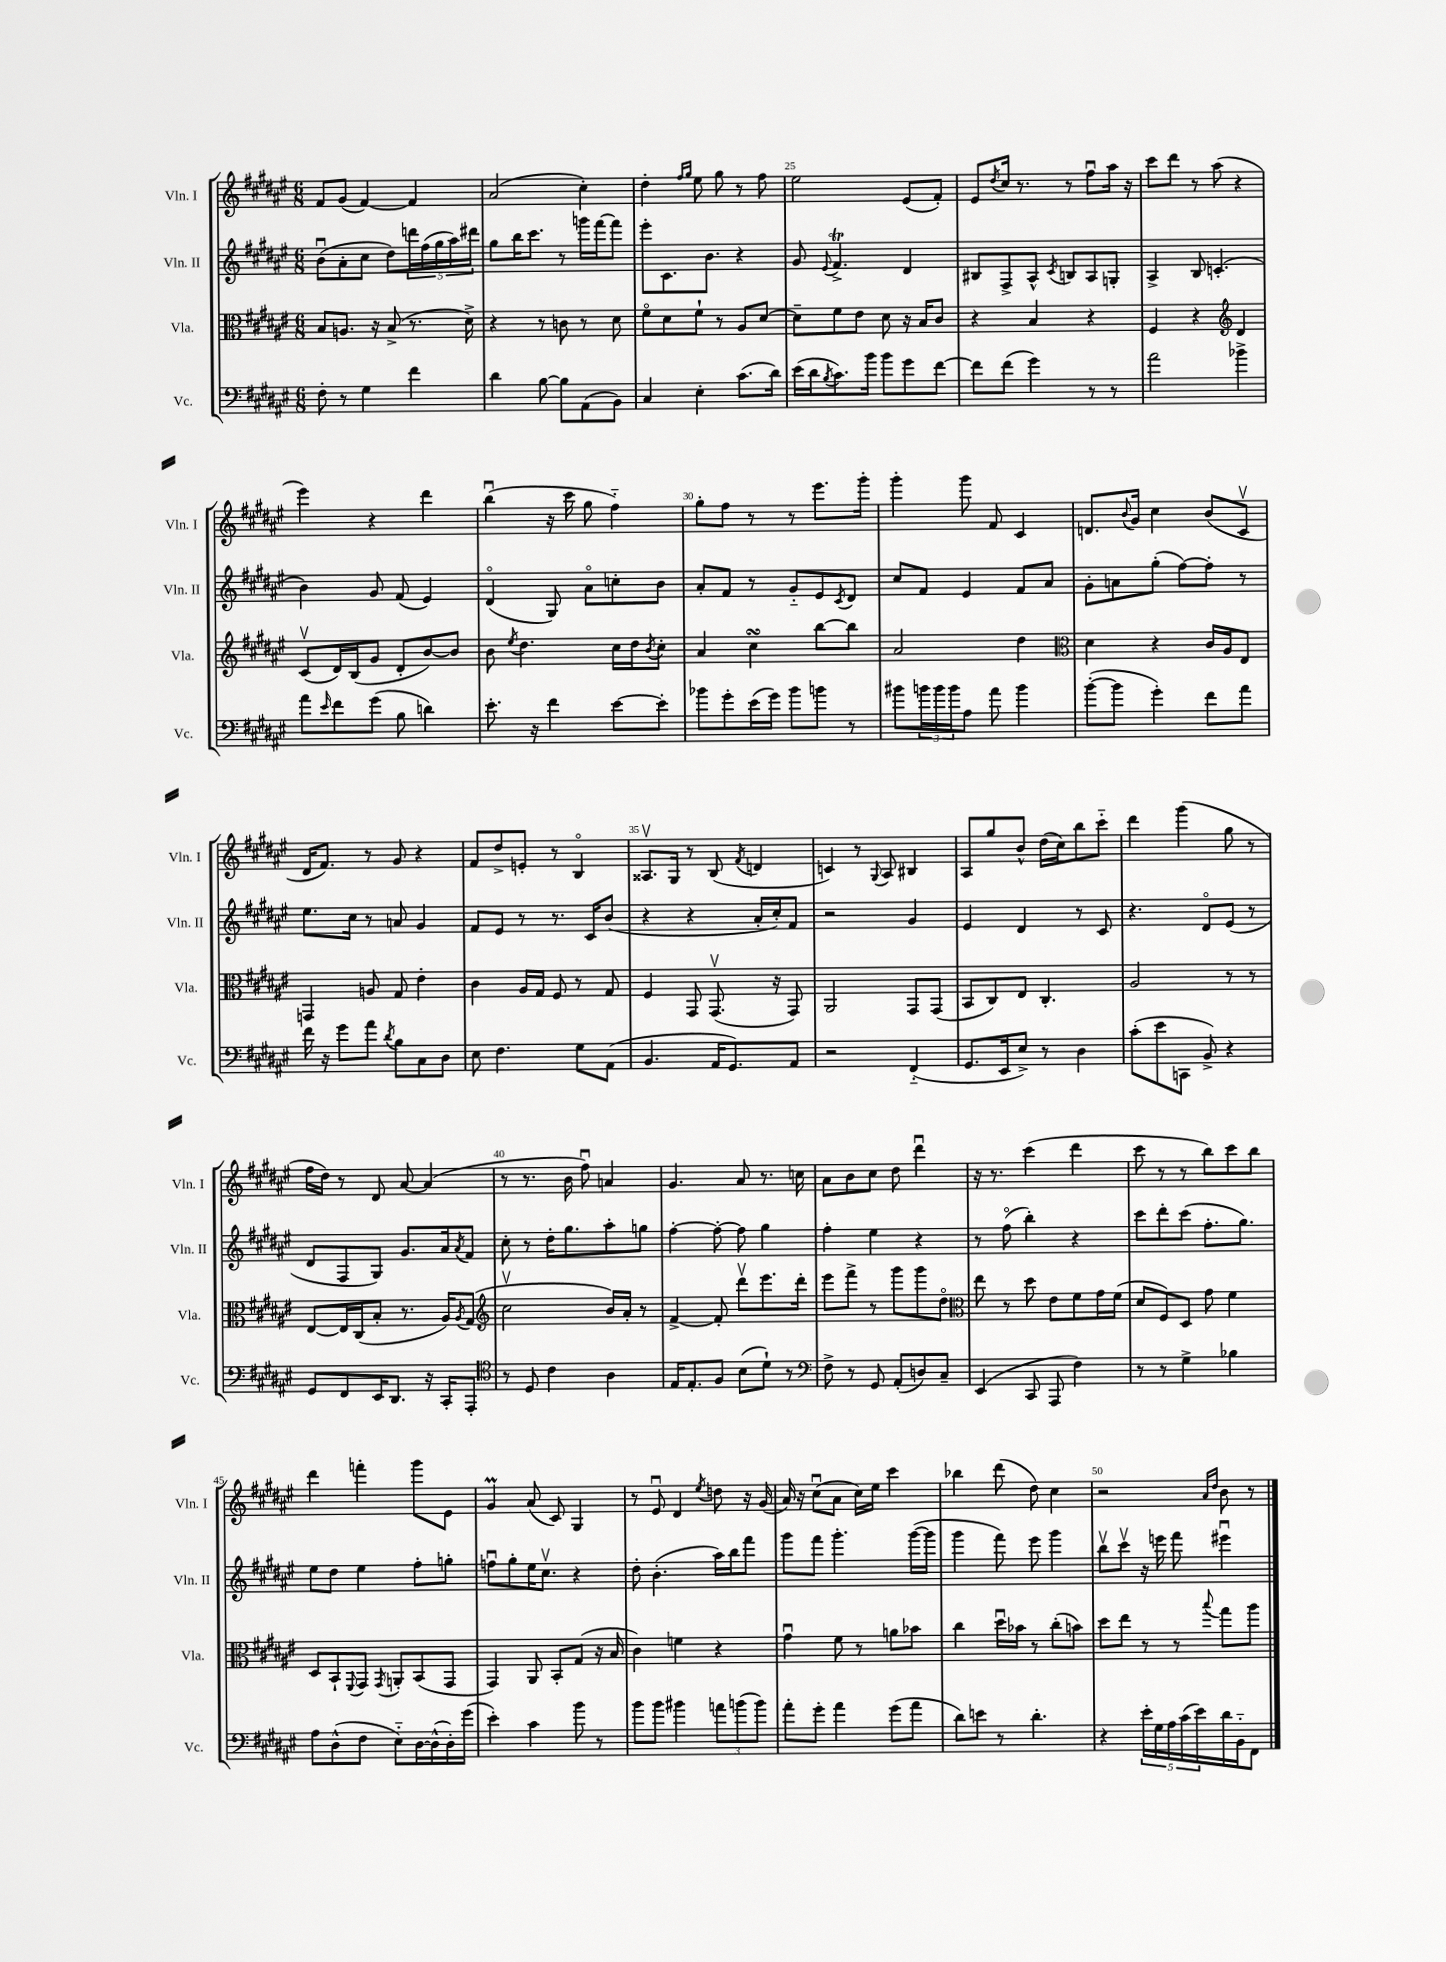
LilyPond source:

<<
\new StaffGroup <<
\new Staff = "s0" \with { instrumentName = "Vln. I" shortInstrumentName = "Vln. I" } {
    \clef treble \key fis \major \numericTimeSignature \time 6/8
    fis'8 gis'8( fis'4~) fis'4 |
    ais'2( cis''4-.) |
    dis''4-. \grace { fis''16 gis''16 } eis''8 gis''8 r8 fis''8 |
    eis''2 eis'8( fis'8-.) |
    eis'8 \acciaccatura { dis''8 } cis''16 r8. r8 fis''8\downbow ais''16 r16 |
    cis'''8 dis'''8 r8 ais''8( r4 |
    eis'''4) r4 dis'''4 |
    b''4\downbow( r16 cis'''16 gis''8 fis''4-_) |
    gis''8-. fis''8 r8 r8 eis'''8. gis'''16-. |
    gis'''4-. gis'''8 fis'8 cis'4 |
    d'8. \appoggiatura { b'8 } gis'16 cis''4 b'8( cis'8\upbow |
    dis'16 fis'8.) r8 gis'8 r4 |
    fis'8 dis''8-> e'8-. r8 b4\flageolet |
    aisis8.\upbow gis16 r8 b8( \acciaccatura { fis'8 } d'4 |
    c'4) r8 \appoggiatura { gis8 } ais8 bis4 |
    ais8 gis''8 b'8-^ dis''16( cis''16) b''8 cis'''8-_ |
    dis'''4 gis'''4( gis''8 r8 |
    fis''16 dis''16) r8 dis'8 ais'8~ ais'4( |
    r8 r8. b'16 fis''8\downbow) a'4 |
    gis'4. ais'8 r8. c''16 |
    ais'8 b'8 cis''8 dis''8 dis'''4\downbow |
    r16 r8. cis'''4( dis'''4 |
    cis'''8 r8 r8 b''8) cis'''8 b''8 |
    dis'''4 f'''4-. gis'''8 eis'8 |
    gis'4\prall ais'8( cis'8) gis4 |
    r8 eis'8\downbow dis'4 \acciaccatura { eis''8 } d''8 r16 gis'16( |
    ais'16) r16 cis''8\downbow( ais'8 cis''16) eis''16 cis'''4 |
    bes''4 dis'''8( dis''8) cis''4 |
    r2 \grace { ais'16 dis''16 } b'8 r8 \bar "|." |
}
\new Staff = "s1" \with { instrumentName = "Vln. II" shortInstrumentName = "Vln. II" } {
    \clef treble \key fis \major \numericTimeSignature \time 6/8
    b'8\downbow( ais'8-. cis''8 dis''8) \tuplet 5/4 { d'''16 fis''16( gis''16 ais''16) dis'''16 } |
    gis''8 b''16 cis'''8. r8 g'''16 fis'''16~ fis'''8 |
    eis'''8-. cis'8. b'8. r4 |
    gis'8 \appoggiatura { eis'8 } fis'4.->\trill dis'4 |
    bis8 fis8-> ais8-^ \acciaccatura { cis'8 } b8 ais8 g8-. |
    ais4-> b8 c'4.-.( |
    b'4) gis'8 fis'8( eis'4) |
    dis'4\flageolet( gis8) ais'8\flageolet c''8-. b'8 |
    ais'8-. fis'8 r8 gis'8-_ eis'8 \acciaccatura { cis'8 } dis'8 |
    cis''8 fis'8 eis'4 fis'8 ais'8 |
    gis'8-. a'8 gis''8-.( fis''8~) fis''8-. r8 |
    eis''8. cis''16 r8 a'8 gis'4 |
    fis'8 eis'8 r8 r8. cis'16 b'8( |
    r4 r4 ais'16-. cis''16-.) fis'8 |
    r2 gis'4 |
    eis'4 dis'4 r8 cis'8 |
    r4. dis'8\flageolet eis'8( r8 |
    dis'8 fis8 gis8) gis'8. ais'16 \acciaccatura { ais'8 } fis'8 |
    cis''8-. r8 dis''16-. gis''8. ais''8-. g''8 |
    fis''4~-. fis''8~-. fis''8 gis''4 |
    fis''4-. eis''4 r4 |
    r8 fis''8\flageolet( b''4-.) r4 |
    cis'''8 dis'''8-. cis'''8( fis''8.-. gis''8.) |
    eis''8 dis''8 eis''4 fis''8-. g''8-. |
    f''8\downbow gis''8-. eis''16 cis''8.\upbow r4 |
    dis''8-. b'4.-.( ais''16) b''16 fis'''8 |
    gis'''8 fis'''8 gis'''4.-. gis'''16~( gis'''16 |
    gis'''4 fis'''8) eis'''8 gis'''4 |
    b''8\upbow cis'''8\upbow r16 e'''16 fis'''8 eis'''4\downbow \bar "|." |
}
\new Staff = "s2" \with { instrumentName = "Vla." shortInstrumentName = "Vla." } {
    \clef alto \key fis \major \numericTimeSignature \time 6/8
    b8 a8. r16 b8->( r8. dis'16->) |
    r4 r8 c'8 r8 dis'8 |
    fis'8\flageolet dis'8 fis'8-! r8 ais8 dis'8~ |
    dis'8-- fis'8 eis'8 dis'8 r16 b16 cis'8 |
    r4 b4 r4 |
    fis4 r4 \clef treble dis'4 |
    cis'8\upbow( dis'16) b16( gis'8 dis'8-. b'8~) b'8 |
    b'8 \acciaccatura { eis''8 } dis''4. cis''16 dis''16 \acciaccatura { b'8 } cis''8-. |
    ais'4 cis''4\turn b''8~ b''8 |
    ais'2 dis''4 |
    \clef alto dis'4 r4 cis'16 ais16 eis8 |
    g,4 a8 gis8 eis'4-. |
    cis'4 ais16 gis16 fis8 r8 gis8 |
    fis4 gis,8 gis,8.\upbow( r16 gis,8) |
    ais,2 gis,8 gis,8( |
    b,8 cis8) eis8 cis4.-. |
    ais2 r8 r8 |
    eis8~ eis16 cis16( b8-. r8. ais16) \acciaccatura { ais8 } gis8( |
    \clef treble cis''2\upbow b'16) ais'16-. r8 |
    fis'4~-> fis'8-. dis'''8\upbow eis'''8. dis'''16-. |
    eis'''8 fis'''8-> r8 gis'''8 gis'''8 dis''8\flageolet |
    \clef alto eis''8 r8 dis''8 eis'8 fis'8 gis'16 fis'16( |
    dis'8 fis8) dis8 gis'8 fis'4 |
    dis8 b,8-! \appoggiatura { fis,8 } gis,8 \acciaccatura { gis,8 } a,8-. b,8( gis,8 |
    gis,4) ais,8 b,8-. gis8( r16 b16 |
    cis'4) f'4 r4 |
    gis'4\downbow fis'8 r8 a'8 bes'8 |
    cis''4 dis''16\downbow bes'16 r8 cis''8-.( b'8) |
    dis''8 eis''8 r8 r8 \appoggiatura { b''8 } gis''8 ais''8 \bar "|." |
}
\new Staff = "s3" \with { instrumentName = "Vc." shortInstrumentName = "Vc." } {
    \clef bass \key fis \major \numericTimeSignature \time 6/8
    fis8-. r8 gis4 fis'4 |
    dis'4 b8~ b8 ais,8( b,8) |
    cis4 eis4-. cis'8.( dis'16) |
    eis'16( dis'16 \acciaccatura { b8 } cis'8.) b'16 b'8 gis'8 fis'8~ |
    fis'8 fis'8( gis'4) r8 r8 |
    ais'2 bes'4-> |
    ais'8 \grace { eis'16 } fis'8 gis'8( b8 d'4) |
    eis'8.-. r16 fis'4 eis'8~ eis'8-. |
    bes'8 gis'8-. eis'16( gis'16) bes'8 b'8 r8 |
    bis'8 \tuplet 3/2 { b'16 b'16 b'16 } ais8 ais'8 b'4 |
    b'8~-.( b'8 gis'4-.) fis'8 ais'8 |
    fis'16 r16 gis'8 ais'8 \acciaccatura { dis'8 } b8 cis8 dis8 |
    eis8 fis4. gis8 ais,8( |
    b,4. ais,16 gis,8.) ais,8 |
    r2 fis,4-_( |
    gis,8. eis,16 eis8->) r8 dis4 |
    cis'8-.( eis'8 c,8 b,8->) r4 |
    gis,8 fis,8 eis,16 dis,8. r16 cis,16-. ais,,8-. |
    \clef tenor r8 dis8 cis'4 ais4 |
    eis16 eis8.-. fis8 b8( dis'8-!) r8 |
    \clef bass fis8-> r8 gis,8 ais,8-.( d8) cis8-- |
    eis,4( cis,8 ais,,8 fis4) |
    r8 r8 gis4-> bes4 |
    ais8 dis8-^( fis8 eis8-_) dis16~ dis16-^( dis16-.) gis'16( |
    eis'4-.) cis'4 b'8 r8 |
    b'8 b'8 bis'4 \tuplet 3/2 { a'8 b'8( b'8) } |
    ais'8-. gis'8-. ais'4 gis'8( ais'8 |
    dis'8) e'8 r8 dis'4.-. |
    r4 \tuplet 5/4 { eis'16-. gis16 ais16 cis'16( eis'16) } dis'16 b,16-_ fis,8 \bar "|." |
}
>>
>>
\layout { \context { \Score currentBarNumber = #22 \override BarNumber.break-visibility = ##(#f #t #t) barNumberVisibility = #(every-nth-bar-number-visible 5) } }
